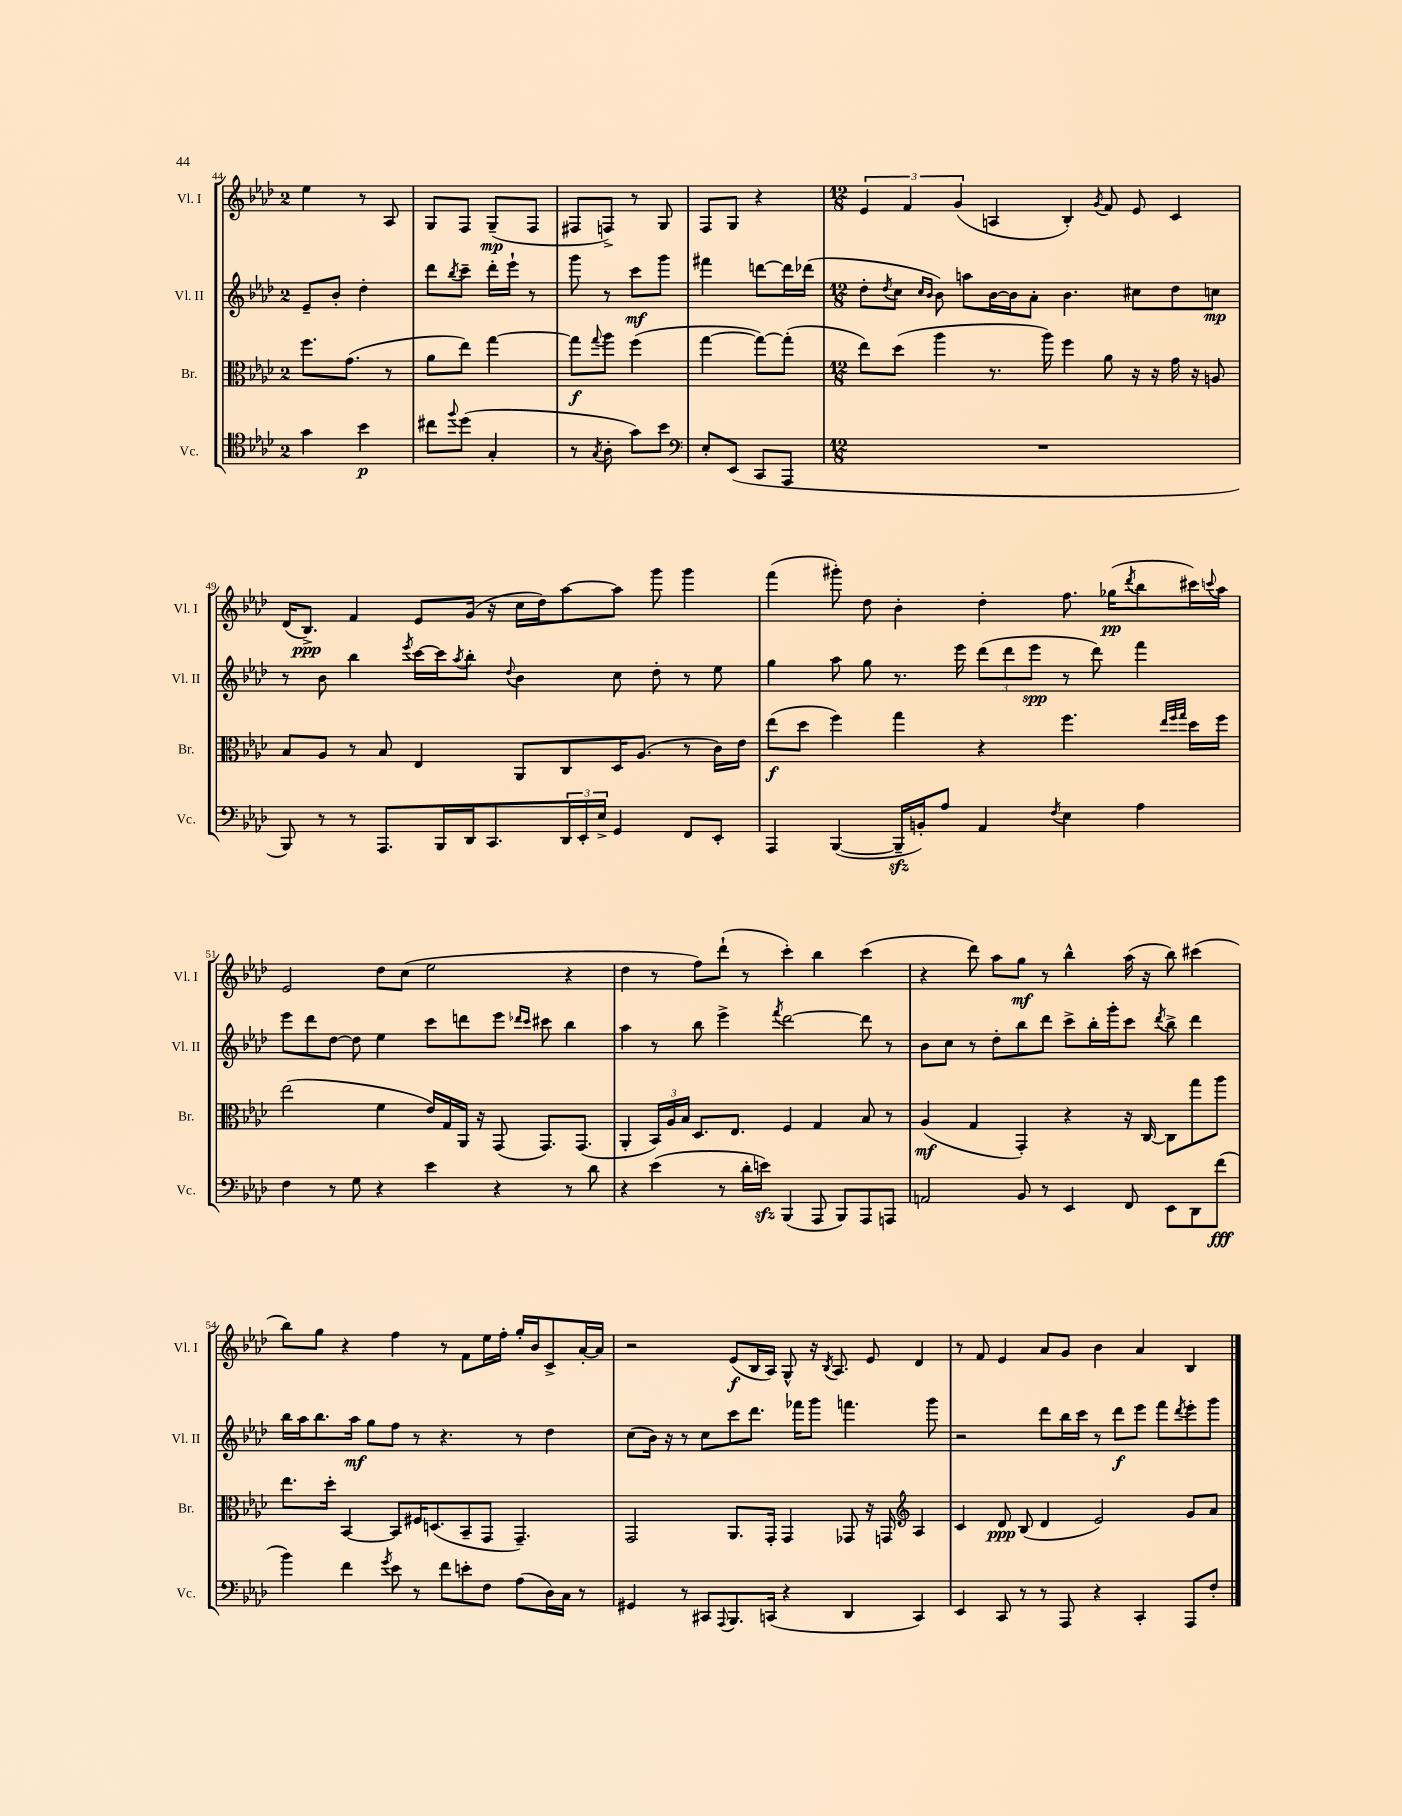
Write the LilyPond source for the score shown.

<<
\new StaffGroup <<
\new Staff = "s0" \with { instrumentName = "Vl. I" shortInstrumentName = "Vl. I" } {
    \clef treble \key aes \major \once \override Staff.TimeSignature.style = #'single-digit \time 2/4
    ees''4 r8 aes8 |
    g8 f8 g8--\mp( f8 |
    fis8 f8->) r8 g8 |
    f8 g8 r4 |
    \numericTimeSignature \time 12/8 \tuplet 3/2 { ees'4 f'4 g'4( } a4 bes4-.) \acciaccatura { g'8 } f'8 ees'8 c'4 |
    des'16( bes8.->\ppp) f'4 ees'8 g'16( r16 c''16 des''16) aes''8~ aes''8 g'''8 g'''4 |
    f'''4( gis'''8-.) des''8 bes'4-. des''4-. f''8. ges''16\pp( \acciaccatura { des'''8 } bes''8 cis'''16) \appoggiatura { c'''8 } aes''16 |
    ees'2 des''8 c''8( ees''2 r4 |
    des''4 r8 f''8) des'''8-!( r8 c'''4-.) bes''4 c'''4( |
    r4 des'''8) aes''8 g''8\mf r8 bes''4-^ aes''16( r16 bes''8) cis'''4( |
    bes''8) g''8 r4 f''4 r8 f'8 ees''16 f''16-. g''16-. bes'16 c'8-> aes'16~-. aes'16 |
    r2 ees'8\f( bes16 aes16) g8-^ r16 \acciaccatura { bes8 } aes8. ees'8 des'4 |
    r8 f'8 ees'4 aes'8 g'8 bes'4 aes'4 bes4 \bar "|." |
}
\new Staff = "s1" \with { instrumentName = "Vl. II" shortInstrumentName = "Vl. II" } {
    \clef treble \key aes \major \once \override Staff.TimeSignature.style = #'single-digit \time 2/4
    ees'8-- bes'8-. des''4-. |
    des'''8 \acciaccatura { bes''8 } c'''8-- des'''16-. ees'''16-! r8 |
    g'''8 r8 c'''8\mf g'''8 |
    fis'''4 d'''8~ d'''16 des'''16( |
    \numericTimeSignature \time 12/8 des''8-. \acciaccatura { des''8 } c''8 \grace { c''16 bes'16 } bes'8) a''8 bes'16~ bes'16 aes'8-. bes'4. cis''8 des''8 c''8\mp |
    r8 bes'8 bes''4 \acciaccatura { ees'''8 } c'''16~ c'''16 \acciaccatura { aes''8 } bes''8-. \appoggiatura { des''8 } bes'4 c''8 des''8-. r8 ees''8 |
    g''4 aes''8 g''8 r8. ees'''16 \tuplet 3/2 { des'''8( des'''8 ees'''8\spp } r8 des'''8) f'''4 |
    ees'''8 des'''8 des''8~ des''8 ees''4 c'''8 d'''8 ees'''8 \grace { des'''16 c'''16 } cis'''8 bes''4 |
    aes''4 r8 bes''8 ees'''4-> \acciaccatura { f'''8 } des'''2~ des'''8 r8 |
    bes'8 c''8 r8 des''8-. bes''8 des'''8 c'''8-> bes''16-. g'''16-. c'''8 \acciaccatura { des'''8 } bes''8-> des'''4 |
    bes''16 aes''16 bes''8. aes''16\mf g''8 f''8 r8 r4. r8 des''4 |
    c''8( bes'16) r16 r8 c''8 c'''8 des'''8. fes'''16 g'''8 f'''4. g'''8 |
    r2 des'''8 bes''16 c'''16 r8 des'''8\f ees'''8 f'''8 \acciaccatura { des'''8 } ees'''8-. g'''8 \bar "|." |
}
\new Staff = "s2" \with { instrumentName = "Br." shortInstrumentName = "Br." } {
    \clef alto \key aes \major \once \override Staff.TimeSignature.style = #'single-digit \time 2/4
    f''8. g'8.( r8 |
    aes'8 ees''8) g''4~ |
    g''8\f \appoggiatura { g''8 } aes''8 f''4( |
    g''4~ g''8~) g''8-.( |
    \numericTimeSignature \time 12/8 ees''8) des''8( aes''4 r8. aes''16) f''4 aes'8 r16 r16 g'16 r16 a8 |
    bes8 aes8 r8 bes8 ees4 aes,8 c8 des16 aes8.( r8 c'16) ees'16 |
    ees''8\f( des''8 f''4) g''4 r4 f''4. \grace { ees''32 f''32 g''32 } des''16 f''16 |
    ees''2( f'4 ees'16) g16 aes,16 r16 g,8( g,8.) g,8.( |
    aes,4-. \tuplet 3/2 { bes,16) aes16 bes16 } des8. ees8. f4 g4 bes8 r8 |
    aes4\mf( g4 g,4-.) r4 r16 c16~ c8 g''8 aes''8 |
    ees''8. des''16-. bes,4~ bes,8 fis16 d8.( bes,8-- g,8 g,4.--) |
    g,2 aes,8. g,16-. g,4 ges,8 r16 g,16 \clef treble aes4 |
    c'4 des'8\ppp bes8( des'4 ees'2) g'8 aes'8 \bar "|." |
}
\new Staff = "s3" \with { instrumentName = "Vc." shortInstrumentName = "Vc." } {
    \clef tenor \key aes \major \once \override Staff.TimeSignature.style = #'single-digit \time 2/4
    g'4 bes'4\p |
    cis''8 \appoggiatura { f''8 } des''8( g4-. |
    r8 \acciaccatura { g8 } aes8-. g'8) bes'8 |
    \clef bass ees8-. ees,8( c,8 aes,,8 |
    \numericTimeSignature \time 12/8 R1. |
    bes,,8) r8 r8 aes,,8. bes,,16 des,16 c,8. \tuplet 3/2 { des,16 ees,16-. ees16-> } g,4 f,8 ees,8-. |
    aes,,4 bes,,4~( bes,,16--\sfz b,16-.) aes8 aes,4 \acciaccatura { f8 } ees4 aes4 |
    f4 r8 g8 r4 ees'4 r4 r8 des'8 |
    r4 ees'4( r8 des'16-. e'16\sfz) bes,,4( aes,,8 bes,,8) aes,,8 a,,8 |
    a,2 bes,8 r8 ees,4 f,8 ees,8 des,8 f'8\fff( |
    bes'4) f'4 \acciaccatura { g'8 } ees'8 r8 f'8 e'8-. f8 aes8( des16) c16 r8 |
    gis,4 r8 cis,8 \appoggiatura { aes,,8 } bes,,8. c,16( r4 des,4 c,4) |
    ees,4 c,8 r8 r8 aes,,8 r4 c,4-. aes,,8 f8-. \bar "|." |
}
>>
>>
\layout { \context { \Score currentBarNumber = #44 } }
